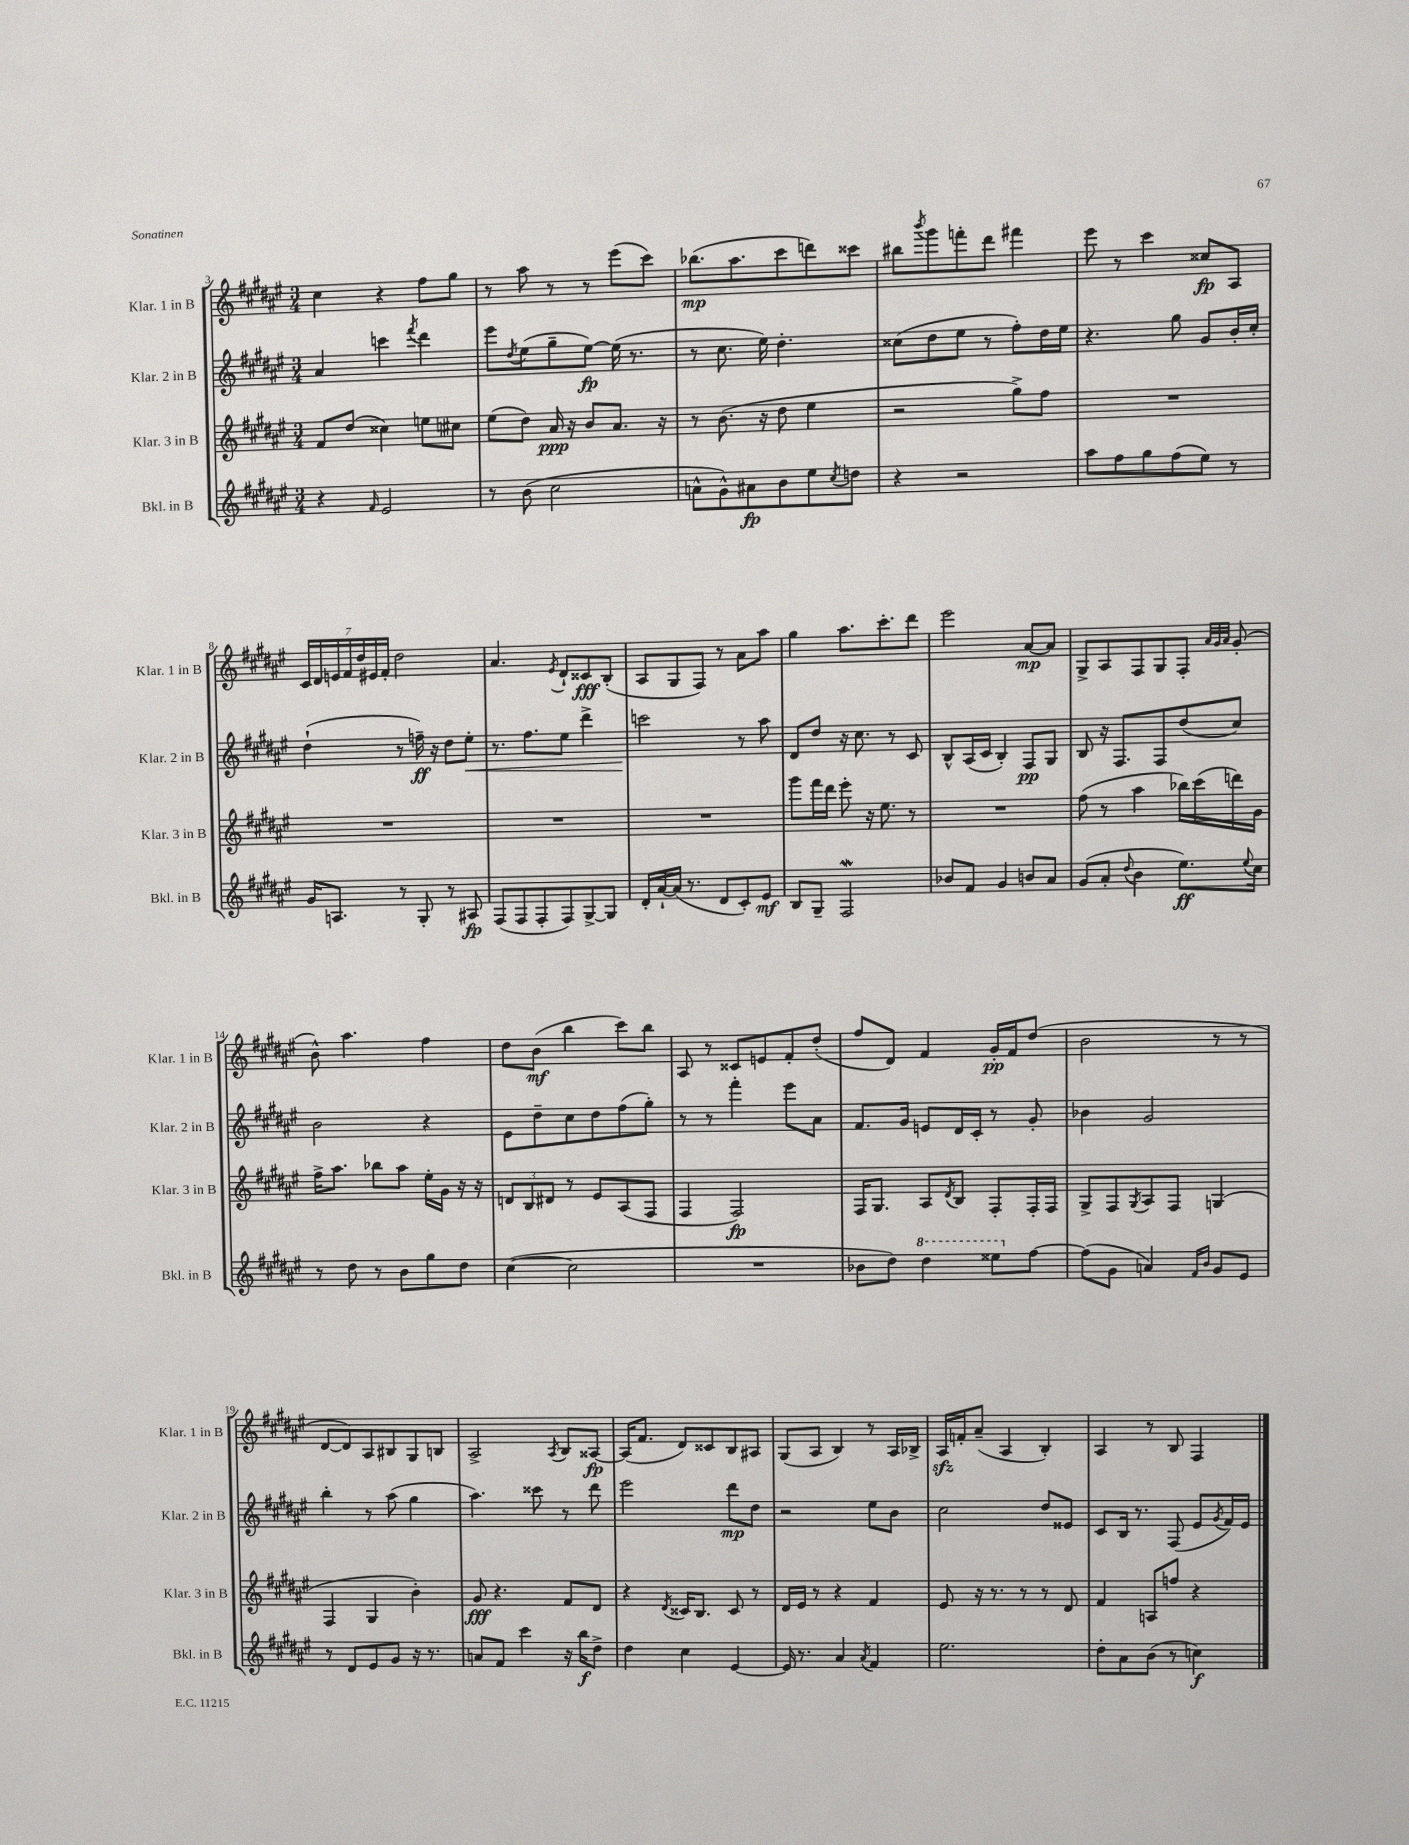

**kern	**dynam	**kern	**dynam	**kern	**dynam	**kern	**dynam
*part4	*part4	*part3	*part3	*part2	*part2	*part1	*part1
*staff4	*staff4	*staff3	*staff3	*staff2	*staff2	*staff1	*staff1
*I"Bkl. in B	*	*I"Klar. 3 in B	*	*I"Klar. 2 in B	*	*I"Klar. 1 in B	*
*I'Bkl. in B	*	*I'Klar. 3 in B	*	*I'Klar. 2 in B	*	*I'Klar. 1 in B	*
*clefG2	*	*clefG2	*	*clefG2	*	*clefG2	*
*k[f#c#g#d#a#e#]	*	*k[f#c#g#d#a#e#]	*	*k[f#c#g#d#a#e#]	*	*k[f#c#g#d#a#e#]	*
*M3/4	*	*M3/4	*	*M3/4	*	*M3/4	*
=3	=3	=3	=3	=3	=3	=3	=3
4r	.	8f#/L	.	4a#/	.	4cc#\	.
.	.	(8dd#/J	.	.	.	.	.
16qqf#/	.	.	.	.	.	.	.
2e#/	.	4cc##X\)	.	4cccn\	.	4r	.
.	.	.	.	8qfff#/	.	.	.
.	.	8een\L	.	4ddd#\	.	8ff#\L	.
.	.	8cc#X\J	.	.	.	8gg#\J	.
=4	=4	=4	=4	=4	=4	=4	=4
8r	.	(8ee#\L	.	8eee#\L	.	8r	.
.	.	.	.	8qdd#/	.	.	.
(8b\	.	8dd#\J)	.	(8ee#\	.	8aa#\	.
2cc#\	.	16a#/	ppp	8gg#~\	.	8r	.
.	.	16r	.	.	.	.	.
.	.	8b/L	.	[8ee#\J)	fp	8r	.
.	.	8.a#/J	.	(16ee#\]	.	(8eee#\L	.
.	.	.	.	8.r	.	.	.
.	.	.	.	.	.	8ccc#\J)	.
.	.	16r	.	.	.	.	.
=5	=5	=5	=5	=5	=5	=5	=5
8an^^\L	.	8r	.	8r	.	(8.bb-X\L	mp
8g#^^\)	.	(8.b\	.	8.cc#\	.	.	.
.	.	.	.	.	.	8.aa#\	.
8a#X\	fp	.	.	.	.	.	.
.	.	16r	.	16ee#\)	.	.	.
8b\	.	8dd#\	.	4.dd#'\	.	8ccc#\	.
8ee#\	.	4ee#\	.	.	.	8dddn\)	.
8qcc#/	.	.	.	.	.	.	.
8ddn\J	.	.	.	.	.	8ccc##X\J	.
=6	=6	=6	=6	=6	=6	=6	=6
4r	.	2r	.	(8cc##X\L	.	8bb#X\L	.
.	.	.	.	.	.	8qbbb/	.
.	.	.	.	8dd#\	.	8ggg#\	.
2r	.	.	.	8ee#\J	.	8fffn'\	.
.	.	.	.	8r	.	8ddd#\J	.
.	.	8gg#^\L)	.	8ff#'\L)	.	4fff#X\	.
.	.	8ff#\J	.	16dd#\L	.	.	.
.	.	.	.	16ee#\JJ	.	.	.
=7	=7	=7	=7	=7	=7	=7	=7
8aa#\L	.	2.r	.	4.r	.	8eee#\	.
8ff#\	.	.	.	.	.	8r	.
8gg#\	.	.	.	.	.	4ccc#\	.
(8ff#\	.	.	.	8gg#\	.	.	.
8ee#\J)	.	.	.	8g#/L	.	8cc##X/L	fp
8r	.	.	.	16b'/L	.	8A#/J	.
.	.	.	.	16cc#'/JJ	.	.	.
!!LO:LB:g=z
=8	=8	=8	=8	=8	=8	=8	=8
16g#/KL	.	2.r	.	(4dd#`\	.	28c#/LL	.
.	.	.	.	.	.	28d#/	.
8.An/J	.	.	.	.	.	.	.
.	.	.	.	.	.	28en/	.
.	.	.	.	.	.	28f#/	.
.	.	.	.	.	.	28dd#/	.
.	.	.	.	.	.	28e#X/	.
.	.	.	.	.	.	28f#'/JJ	.
8r	.	.	.	8r	.	2dd#\	.
8G#'/	.	.	.	16ffn~\)	ff	.	.
.	.	.	.	16r	.	.	.
8r	.	.	.	8dd#\L	.	.	.
!	!	!	!	!	!LO:HP:b	!	!
8A#X/	fp	.	.	8ee#'\J	<	.	.
=9	=9	=9	=9	=9	=9	=9	=9
(8F#/L	.	2.r	.	8.r	.	4.a#/	.
8F#/	.	.	.	.	.	.	.
.	.	.	.	8.ff#\L	.	.	.
8F#'/	.	.	.	.	.	.	.
.	.	.	.	.	.	8qe#/	.
8F#/)	.	.	.	8ee#\J	.	8d#`/L	.
[8G#^/	.	.	.	4ddd#^\	.	8c##X/	fff
8G#/J]	.	.	.	.	.	(8B'/J	.
=10	=10	=10	=10	=10	=10	=10	=10
16d#'/LL	.	2.r	.	2cccn\	.	8A#/L	.
[16a#`/	.	.	.	.	.	.	.
(16a#/JJ]	.	.	.	.	.	8G#/	.
8.r	.	.	.	.	.	.	.
.	.	.	.	.	.	8F#/J)	.
8d#/L	.	.	.	.	.	8r	.
8c#'/)	.	.	.	8r	[	8a#\L	.
8e#/J	mf	.	.	8aa#\	.	8aa#\J	.
=11	=11	=11	=11	=11	=11	=11	=11
8B/L	.	8ggg#\L	.	8d#/L	.	4gg#\	.
8G#~/J	.	16fff#\L	.	8dd#/J	.	.	.
.	.	16ddd#\JJ	.	.	.	.	.
2F#w/	.	8eee#'\	.	16r	.	8.aa#\L	.
.	.	.	.	8.cc#\	.	.	.
.	.	16r	.	.	.	.	.
.	.	8.ee#\	.	.	.	8.ccc#'\	.
.	.	.	.	8r	.	.	.
.	.	8r	.	8c#/	.	8ddd#\J	.
=12	=12	=12	=12	=12	=12	=12	=12
8b-X/L	.	2.r	.	8B^^/L	.	2eee#\	.
8f#/J	.	.	.	(16A#/L	.	.	.
.	.	.	.	16c#/JJ	.	.	.
4g#/	.	.	.	4B'/)	.	.	.
8bn/L	.	.	.	8F#/L	pp	[8a#/L	mp
8a#/J	.	.	.	8G#/J	.	8a#/J]	.
=13	=13	=13	=13	=13	=13	=13	=13
(8g#/L	.	(8ff#\	.	8B/	.	8G#^/L	.
8a#'/J	.	8r	.	16r	.	8A#/	.
.	.	.	.	8.F#/L	.	.	.
8qqdd#/	.	.	.	.	.	.	.
4b\	.	4aa#\	.	.	.	8F#/	.
.	.	.	.	8F#/	.	8G#/	.
8.ee#\L)	ff	16bb-X\LL)	.	(8dd#/	.	8F#'/J	.
.	.	(16ccc#\	.	.	.	.	.
.	.	.	.	.	.	32qqa#/LLL	.
.	.	.	.	.	.	32qqg#/	.
.	.	.	.	.	.	32qqa#/JJJ	.
.	.	16dddn\)	.	8cc#/J)	.	(8g#'/	.
8qqee#/	.	.	.	.	.	.	.
16cc#\Jk	.	16g#\JJ	.	.	.	.	.
!!LO:LB:g=z
=14	=14	=14	=14	=14	=14	=14	=14
8r	.	16ff#^\KL	.	2b\	.	8b^^\)	.
.	.	8.aa#\J	.	.	.	.	.
8dd#\	.	.	.	.	.	4.aa#\	.
8r	.	8bb-X\L	.	.	.	.	.
8b\L	.	8aa#\J	.	.	.	.	.
8gg#\	.	16ee#'\LL	.	4r	.	4ff#\	.
.	.	16g#\JJ	.	.	.	.	.
8dd#\J	.	16r	.	.	.	.	.
.	.	16r	.	.	.	.	.
=15	=15	=15	=15	=15	=15	=15	=15
([4cc#\	.	12dn/L	.	8e#\L	.	8dd#\L	.
.	.	12B/	.	.	.	.	.
.	.	.	.	8dd#~\	.	(8b\J	mf
.	.	12d#X/J	.	.	.	.	.
2cc#\]	.	8r	.	8cc#\	.	4bb\	.
.	.	8e#/L	.	8dd#\	.	.	.
.	.	(8A#/	.	(8ff#\	.	8ccc#\L)	.
.	.	8F#/J	.	8gg#'\J)	.	8bb\J	.
=16	=16	=16	=16	=16	=16	=16	=16
2.r	.	4F#/	.	8r	.	8A#/	.
.	.	.	.	8r	.	8r	.
.	.	2F#/)	fp	4fff#'\	.	8c##X/L	.
.	.	.	.	.	.	8en/	.
.	.	.	.	8eee#\L	.	8f#'/	.
.	.	.	.	8a#\J	.	(8dd#'/J	.
=17	=17	=17	=17	=17	=17	=17	=17
8b-X\L	.	16F#/KL	.	8.f#/L	.	8ff#/L	.
.	.	8.G#/J	.	.	.	.	.
8dd#\J)	.	.	.	.	.	8d#/J)	.
.	.	.	.	16g#/Jk	.	.	.
*8va	*	*	*	*	*	*	*
4ddd#\	.	8A#/L	.	8en/L	.	4f#/	.
.	.	8qd#/	.	.	.	.	.
.	.	8B/J	.	16d#/L	.	.	.
.	.	.	.	16c#'/JJ	.	.	.
8eee##X\L	.	8F#'/L	.	8r	.	16g#'/LL	pp
.	.	.	.	.	.	16f#/J	.
*X8va	*	*	*	*	*	*	*
[8ff#\J	.	16F#'/L	.	8g#'/	.	(8dd#/J	.
.	.	16F#/JJ	.	.	.	.	.
=18	=18	=18	=18	=18	=18	=18	=18
(8ff#\L]	.	8G#^/L	.	4b-X\	.	2b\	.
8g#\J	.	8F#/	.	.	.	.	.
.	.	8qG#/	.	.	.	.	.
4an/)	.	8A#/	.	2g#/	.	.	.
.	.	8F#/J	.	.	.	.	.
16qqf#/LL	.	.	.	.	.	.	.
16qqb/JJ	.	.	.	.	.	.	.
8g#/L	.	(4Gn/	.	.	.	8r	.
8e#/J	.	.	.	.	.	8r	.
!!LO:LB:g=z
=19	=19	=19	=19	=19	=19	=19	=19
8r	.	4F#/	.	4bb'\	.	[8d#/L	.
8d#/L	.	.	.	.	.	8d#/])	.
8e#/	.	4G#/	.	8r	.	8A#/	.
8g#/J	.	.	.	(8aa#\	.	8B#X/	.
16r	.	4b'\)	.	4gg#\	.	8G#/	.
8.r	.	.	.	.	.	.	.
.	.	.	.	.	.	8Bn/J	.
=20	=20	=20	=20	=20	=20	=20	=20
8an/L	.	8g#/	fff	4.aa#\)	.	2A#^/	.
8f#/J	.	4.r	.	.	.	.	.
4ccc#\	.	.	.	.	.	.	.
.	.	.	.	8ccc##X\	.	.	.
.	.	.	.	.	.	8qA#/	.
16r	.	8f#/L	.	8r	.	8B/L	.
16bb\KL	f	.	.	.	.	.	.
8dd#^\J	.	8d#/J	.	8ddd#\	.	[8A##X/J	fp
=21	=21	=21	=21	=21	=21	=21	=21
4dd#\	.	4r	.	2eee#\	.	(16A##/KL]	.
.	.	.	.	.	.	8.f#/J	.
.	.	8qd#/	.	.	.	.	.
4cc#\	.	16c##X/KL	.	.	.	8d#/L)	.
.	.	8.B/J	.	.	.	.	.
.	.	.	.	.	.	8c##X/	.
[4e#/	.	8c##/	.	8ddd#\L	mp	8B/	.
.	.	8r	.	8dd#\J	.	8A#X/J	.
=22	=22	=22	=22	=22	=22	=22	=22
16e#/]	.	16d#/LL	.	2r	.	(8G#/L	.
8.r	.	16e#/JJ	.	.	.	.	.
.	.	8r	.	.	.	8A#/J	.
4a#/	.	4r	.	.	.	4B/)	.
8qa#/	.	.	.	.	.	.	.
4f#/	.	4f#/	.	8ee#\L	.	8r	.
.	.	.	.	8b\J	.	16A#/LL	.
.	.	.	.	.	.	16B-X^/JJ	.
=23	=23	=23	=23	=23	=23	=23	=23
2.ee#\	.	8e#/	.	2cc#\	.	16A#zz/LL	.
.	.	.	.	.	.	16fn'/J	.
.	.	16r	.	.	.	(8a#~/J	.
.	.	8.r	.	.	.	.	.
.	.	.	.	.	.	4A#/	.
.	.	8r	.	.	.	.	.
.	.	8r	.	8dd#/L	.	4B'/)	.
.	.	8d#/	.	8e##X/J	.	.	.
=24	=24	=24	=24	=24	=24	=24	=24
8dd#'\L	.	4f#/	.	8c#/L	.	4A#/	.
8a#\	.	.	.	16B/Jk	.	.	.
.	.	.	.	8.r	.	.	.
(8b\J	.	8An/L	.	.	.	8r	.
8r	.	8ffn/J	.	(8F#/	.	8B/	.
4ccn\)	f	4r	.	8e#/L	.	4F#/	.
.	.	.	.	8qg#/	.	.	.
.	.	.	.	16f#/L)	.	.	.
.	.	.	.	16e#/JJ	.	.	.
==	==	==	==	==	==	==	==
*-	*-	*-	*-	*-	*-	*-	*-
